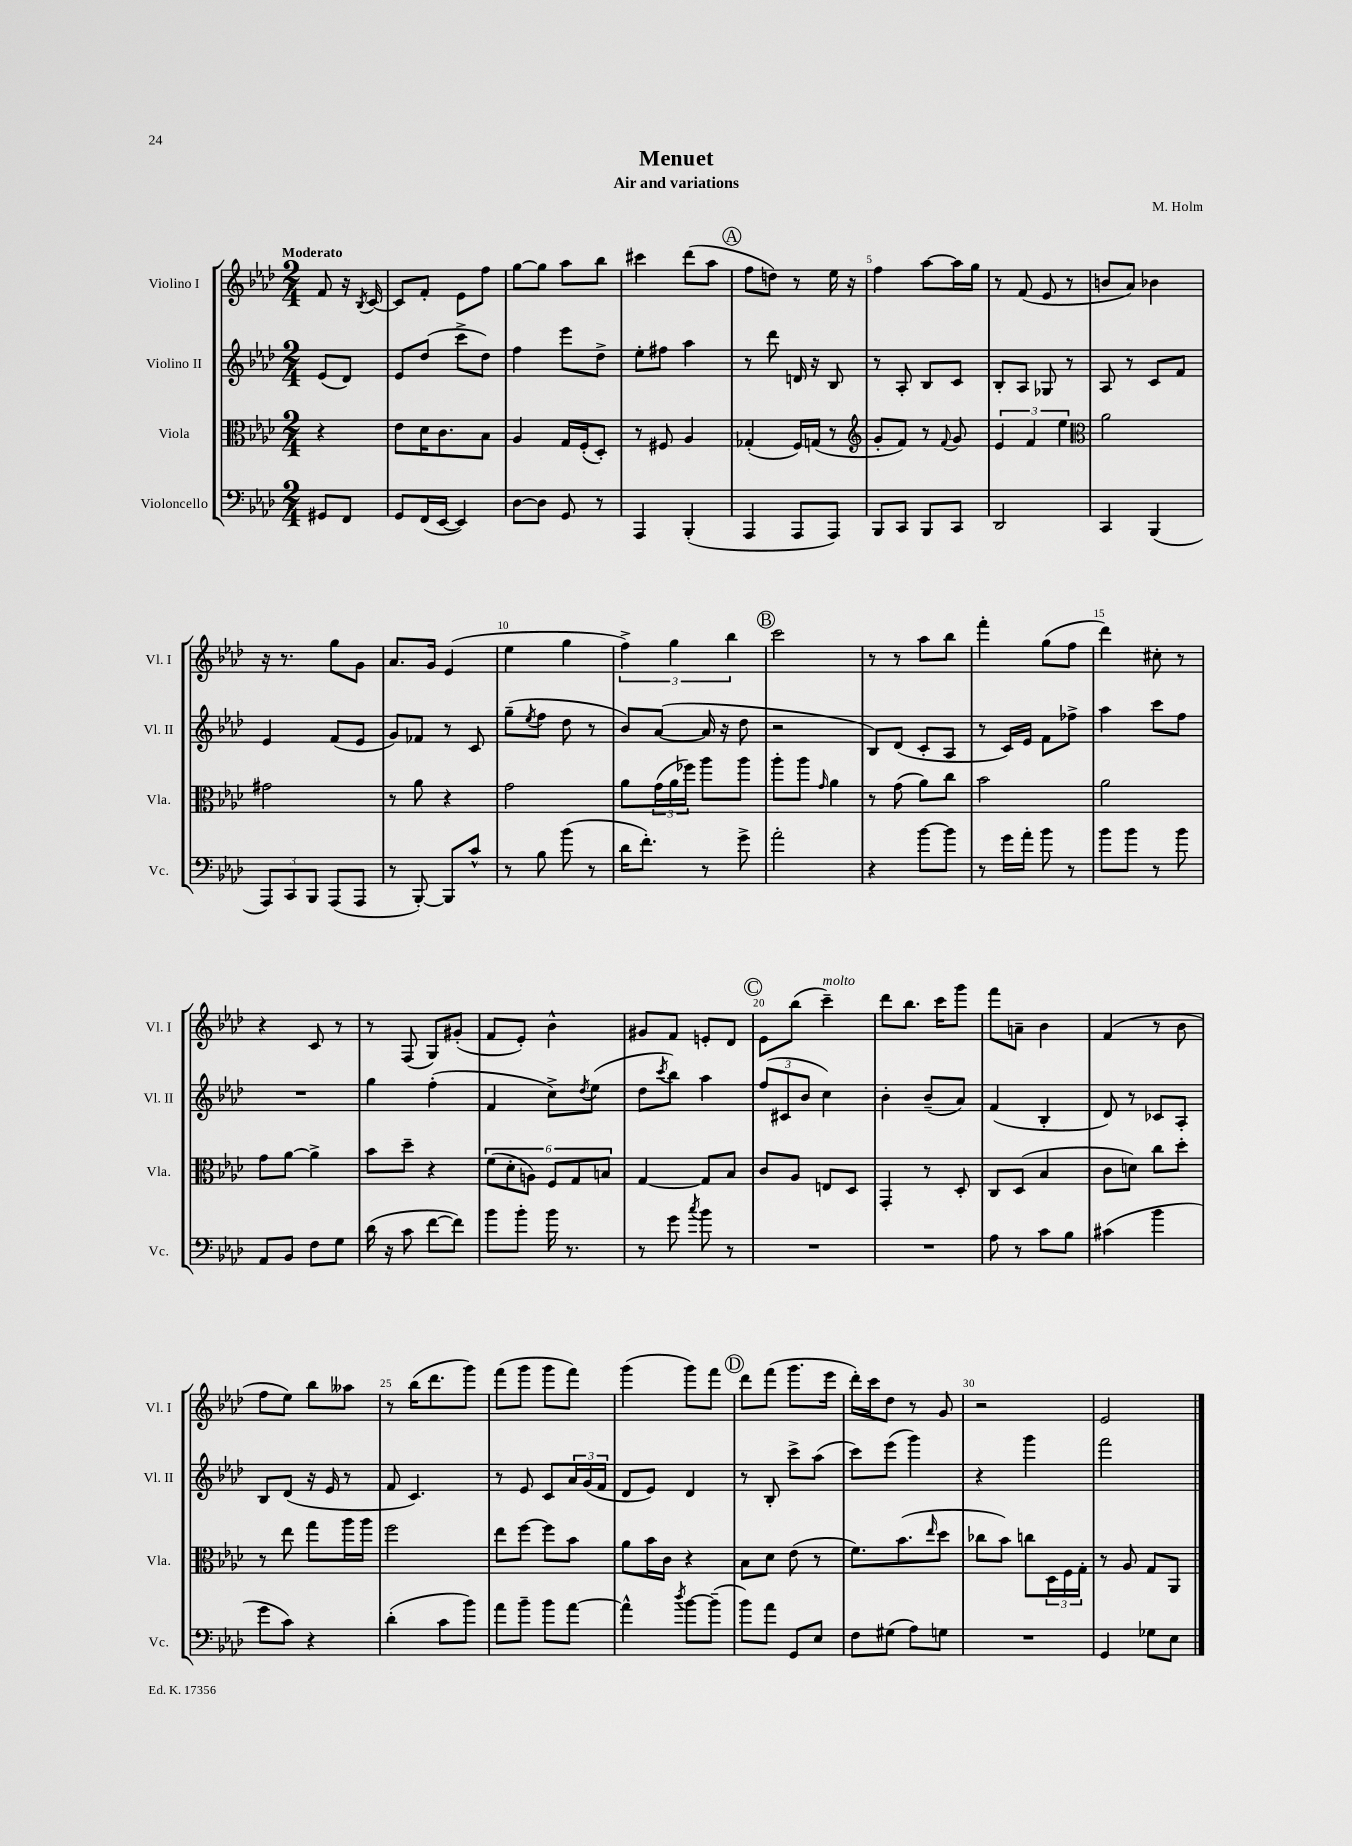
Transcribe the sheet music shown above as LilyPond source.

\header { title = "Menuet" composer = "M. Holm" subtitle = "Air and variations" }
<<
\new StaffGroup <<
\new Staff = "s0" \with { instrumentName = "Violino I" shortInstrumentName = "Vl. I" } {
    \clef treble \key aes \major \numericTimeSignature \time 2/4 \partial 4 \tempo "Moderato"
    f'8 r16 \acciaccatura { bes8 } c'16~ |
    c'8 f'8-. ees'8 f''8 |
    g''8~ g''8 aes''8 bes''8 |
    cis'''4 des'''8( aes''8 |
    \mark \markup { \circle "A" } f''8 d''8) r8 ees''16 r16 |
    f''4 aes''8~ aes''16 g''16 |
    r8 f'8( ees'8 r8 |
    b'8 aes'8) bes'4 |
    r16 r8. g''8 g'8 |
    aes'8. g'16 ees'4( |
    ees''4 g''4 |
    \tuplet 3/2 { f''4->) g''4 bes''4 } |
    \mark \markup { \circle "B" } c'''2 |
    r8 r8 aes''8 bes''8 |
    f'''4-. g''8( f''8 |
    des'''4) cis''8-. r8 |
    r4 c'8 r8 |
    r8 f8( g8) gis'8-.( |
    f'8 ees'8-.) bes'4-^ |
    gis'8 f'8 e'8-. des'8 |
    \mark \markup { \circle "C" } ees'8 bes''8( c'''4--^\markup { \italic "molto" }) |
    des'''8 bes''8. c'''16 g'''8 |
    f'''8 a'8-- bes'4 |
    f'4( r8 bes'8 |
    f''8 ees''8) bes''8 aeses''8 |
    r8 bes''16( des'''8. g'''8) |
    f'''8( g'''8 g'''8 f'''8) |
    g'''4( g'''8) f'''8 |
    \mark \markup { \circle "D" } des'''8 f'''8( g'''8. ees'''16 |
    des'''16-.) c'''16 des''8 r8 g'8 |
    r2 |
    ees'2 \bar "|." |
}
\new Staff = "s1" \with { instrumentName = "Violino II" shortInstrumentName = "Vl. II" } {
    \clef treble \key aes \major \numericTimeSignature \time 2/4 \partial 4
    ees'8( des'8) |
    ees'8 des''8( c'''8-> des''8) |
    f''4 ees'''8 des''8-> |
    ees''8-. fis''8 aes''4 |
    \mark \markup { \circle "A" } r8 des'''8 d'16 r16 bes8 |
    r8 aes8-. bes8 c'8 |
    bes8-. aes8 ges8 r8 |
    aes8 r8 c'8 f'8 |
    ees'4 f'8( ees'8 |
    g'8) fes'8 r8 c'8 |
    g''8--( \acciaccatura { ees''8 } f''8 des''8 r8 |
    bes'8) aes'8~( aes'16 r16 des''8 |
    \mark \markup { \circle "B" } r2 |
    bes8) des'8( c'8-. aes8 |
    r8 c'16) ees'16 f'8 fes''8-> |
    aes''4 c'''8 f''8 |
    R2 |
    g''4 f''4-.( |
    f'4 c''8->) \acciaccatura { des''8 } ees''8( |
    des''8 \acciaccatura { c'''8 } bes''8) aes''4 |
    \mark \markup { \circle "C" } \tuplet 3/2 { f''8( cis'8 bes'8 } c''4) |
    bes'4-. bes'8--( aes'8) |
    f'4( bes4-. |
    des'8) r8 ces'8 aes8-. |
    bes8 des'8( r16 ees'16 r8 |
    f'8 c'4.) |
    r8 ees'8 c'8 \tuplet 3/2 { aes'16 g'16( f'16 } |
    des'8 ees'8) des'4 |
    \mark \markup { \circle "D" } r8 bes8-. c'''8-> aes''8( |
    c'''8) ees'''8( g'''4) |
    r4 g'''4 |
    f'''2 \bar "|." |
}
\new Staff = "s2" \with { instrumentName = "Viola" shortInstrumentName = "Vla." } {
    \clef alto \key aes \major \numericTimeSignature \time 2/4 \partial 4
    r4 |
    ees'8 des'16 c'8. bes8 |
    aes4 g16 f16-.( des8-.) |
    r8 fis8 aes4 |
    \mark \markup { \circle "A" } ges4-.( f16) g16( r8 |
    \clef treble g'8-. f'8) r8 \appoggiatura { f'8 } g'8 |
    \tuplet 3/2 { ees'4 f'4 ees''4 } |
    \clef alto aes'2 |
    gis'2 |
    r8 aes'8 r4 |
    g'2 |
    aes'8 \tuplet 3/2 { g'16( aes'16 fes''16) } aes''8 aes''8 |
    \mark \markup { \circle "B" } aes''8-. aes''8 \grace { g'16 } aes'4 |
    r8 g'8( aes'8) c''8 |
    bes'2 |
    aes'2 |
    g'8 aes'8~ aes'4-> |
    bes'8 des''8-- r4 |
    \tuplet 6/4 { f'8( des'8-. a8) f8 g8 b8 } |
    g4~ g8 bes8 |
    \mark \markup { \circle "C" } c'8 aes8 e8 des8 |
    g,4-. r8 des8-. |
    c8 des8( bes4 |
    c'8 d'8) c''8 des''8-. |
    r8 ees''8 g''8 aes''16 aes''16 |
    f''2 |
    ees''8 f''8~ f''8 bes'8 |
    aes'8 bes'16 c'16 r4 |
    \mark \markup { \circle "D" } bes8 des'8 ees'8( r8 |
    f'8.) bes'8.( \grace { ees''16 } des''8 |
    ces''8 bes'8) c''8 \tuplet 3/2 { des16 f16 g16-. } |
    r8 aes8 g8 aes,8 \bar "|." |
}
\new Staff = "s3" \with { instrumentName = "Violoncello" shortInstrumentName = "Vc." } {
    \clef bass \key aes \major \numericTimeSignature \time 2/4 \partial 4
    gis,8 f,8 |
    g,8 f,16( ees,16~ ees,4) |
    des8~ des8 g,8 r8 |
    aes,,4 bes,,4-.( |
    \mark \markup { \circle "A" } aes,,4 aes,,8 aes,,8) |
    bes,,8 c,8 bes,,8 c,8 |
    des,2 |
    c,4 bes,,4( |
    \tuplet 3/2 { aes,,8) c,8 bes,,8 } aes,,8( aes,,8 |
    r8 bes,,8~-.) bes,,8 c'8-^ |
    r8 bes8 bes'8( r8 |
    des'16 f'8.-.) r8 g'8-> |
    \mark \markup { \circle "B" } aes'2-. |
    r4 bes'8~ bes'8 |
    r8 g'16 aes'16-. bes'8 r8 |
    bes'8 bes'8 r8 bes'8 |
    aes,8 bes,8 f8 g8 |
    des'16( r16 c'8 f'8~ f'8) |
    bes'8 bes'8-. bes'16 r8. |
    r8 g'8 \acciaccatura { c''8 } bes'8 r8 |
    \mark \markup { \circle "C" } R2 |
    R2 |
    aes8 r8 c'8 bes8 |
    cis'4( bes'4 |
    g'8 c'8) r4 |
    des'4-.( c'8 bes'8) |
    aes'8 bes'8-- bes'8 aes'8~ |
    aes'4-^ \acciaccatura { des''8 } bes'8~ bes'8--( |
    \mark \markup { \circle "D" } bes'8) aes'8 g,8 ees8 |
    f8 gis8( aes8) g8 |
    R2 |
    g,4 ges8 ees8 \bar "|." |
}
>>
>>
\layout { \context { \Score \override BarNumber.break-visibility = ##(#f #t #t) barNumberVisibility = #(every-nth-bar-number-visible 5) } }
